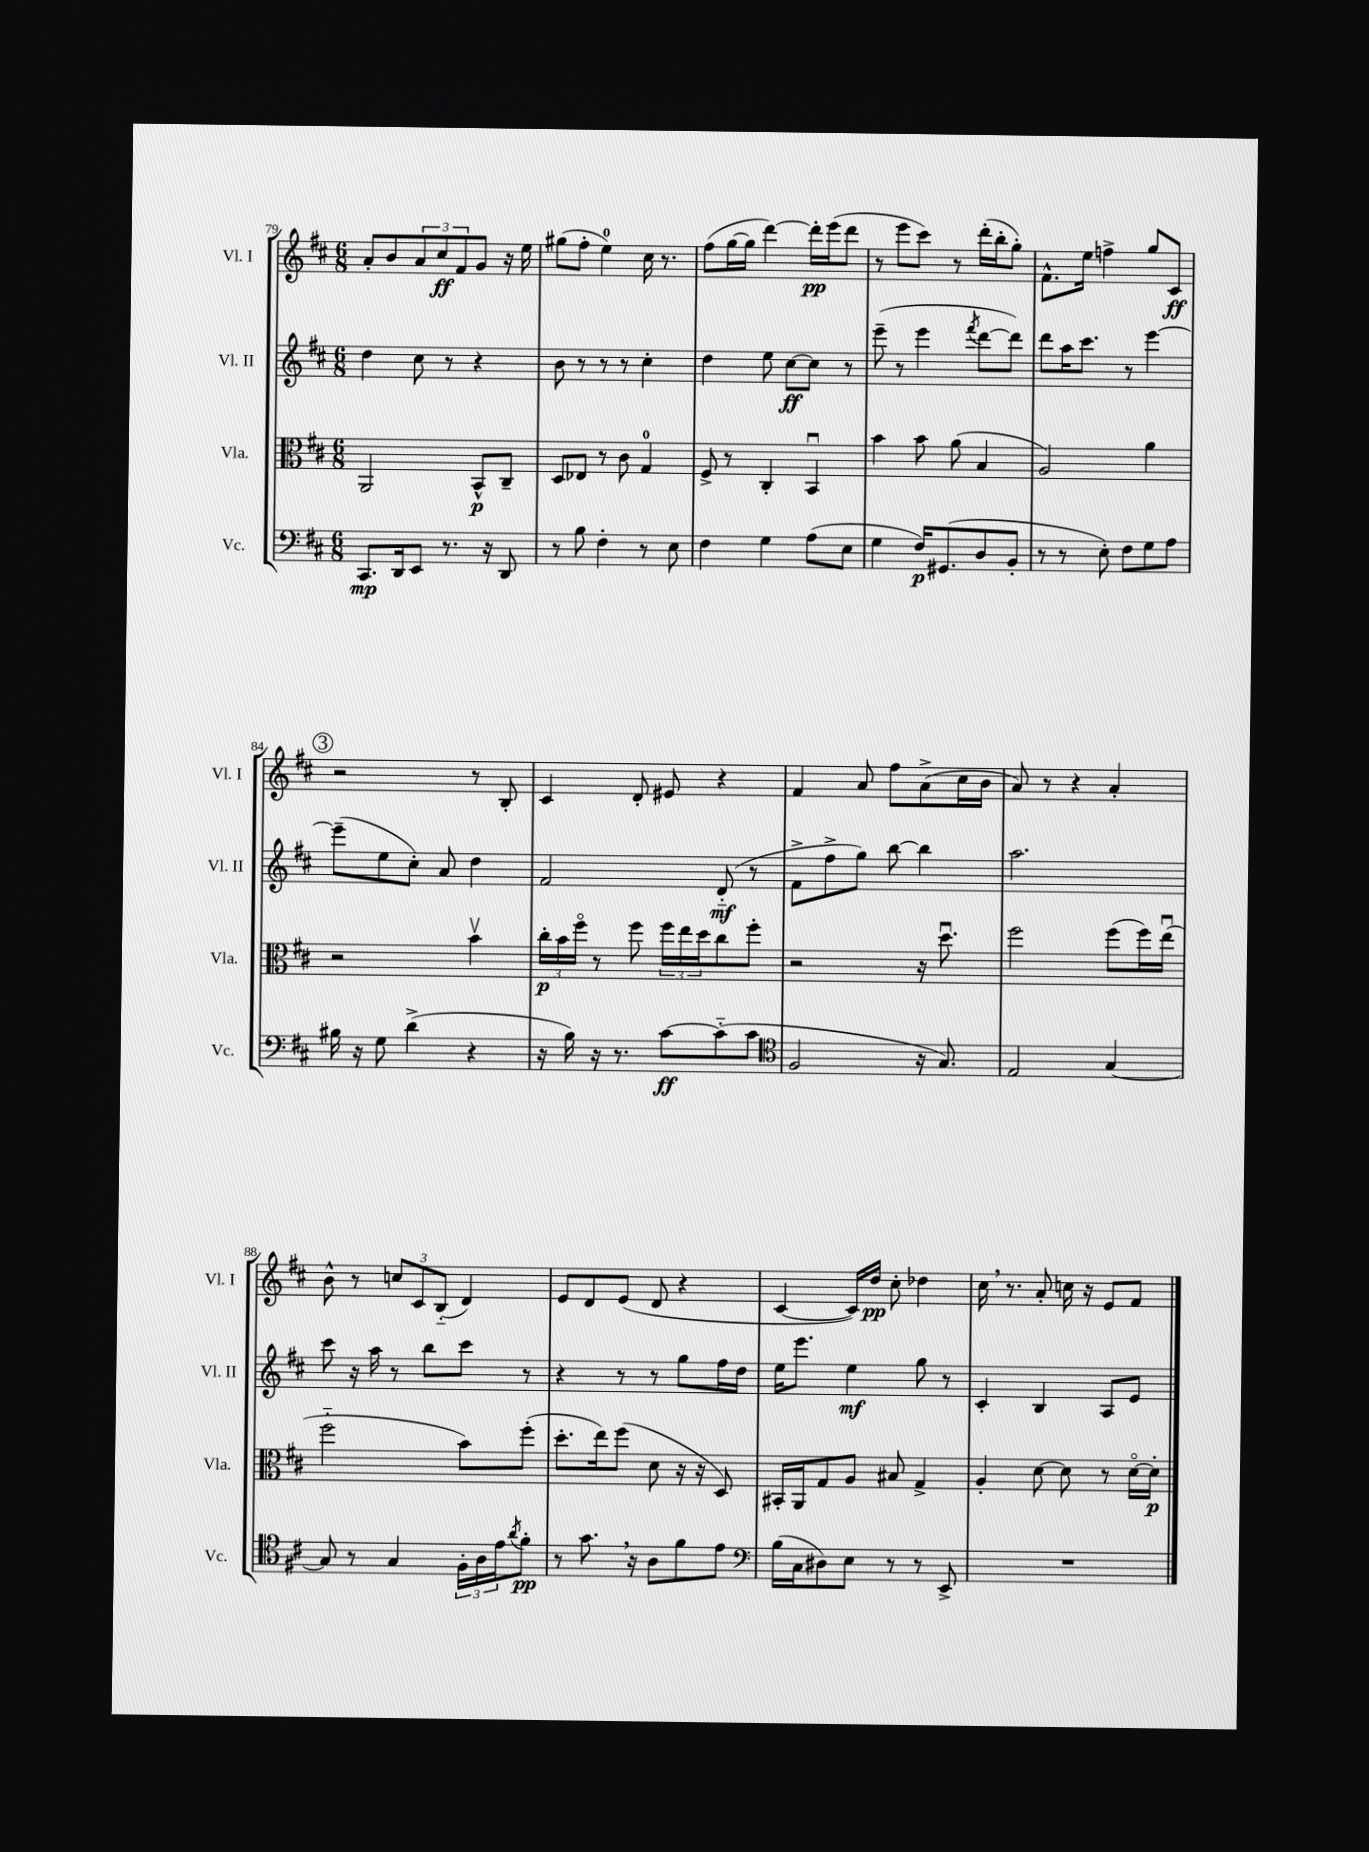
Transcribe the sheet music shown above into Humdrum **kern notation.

**kern	**dynam	**kern	**dynam	**kern	**dynam	**kern	**dynam
*part4	*part4	*part3	*part3	*part2	*part2	*part1	*part1
*staff4	*staff4	*staff3	*staff3	*staff2	*staff2	*staff1	*staff1
*I"Vc.	*	*I"Vla.	*	*I"Vl. II	*	*I"Vl. I	*
*I'Vc.	*	*I'Vla.	*	*I'Vl. II	*	*I'Vl. I	*
*clefF4	*	*clefC3	*	*clefG2	*	*clefG2	*
*k[f#c#]	*	*k[f#c#]	*	*k[f#c#]	*	*k[f#c#]	*
*M6/8	*	*M6/8	*	*M6/8	*	*M6/8	*
=79	=79	=79	=79	=79	=79	=79	=79
8.CC#/L	mp	2AA/	.	4dd\	.	8a'/L	.
.	.	.	.	.	.	8b/	.
16DD/k	.	.	.	.	.	.	.
8EE/J	.	.	.	8cc#\	.	12a/	.
.	.	.	.	.	.	12cc#/	ff
8.r	.	.	.	8r	.	.	.
.	.	.	.	.	.	12f#/	.
.	.	8BB^^/L	p	4r	.	8g/J	.
16r	.	.	.	.	.	.	.
8DD/	.	8C#~/J	.	.	.	16r	.
.	.	.	.	.	.	16ee\	.
=80	=80	=80	=80	=80	=80	=80	=80
8r	.	8D/L	.	8b\	.	(8gg#X\L	.
8B\	.	8E-X/J	.	8r	.	8ff#'\J	.
4F#'\	.	8r	.	8r	.	4ee\)	.
.	.	8c#\	.	8r	.	.	.
8r	.	4G/	.	4cc#'\	.	16cc#\	.
.	.	.	.	.	.	8.r	.
8E\	.	.	.	.	.	.	.
=81	=81	=81	=81	=81	=81	=81	=81
4F#\	.	8F#^/	.	4dd\	.	(8ff#\L	.
.	.	8r	.	.	.	[16gg\L	.
.	.	.	.	.	.	16gg\JJ]	.
4G\	.	4C#'/	.	8ee\	.	[4ddd\)	.
.	.	.	.	[8cc#\L	ff	.	.
(8A\L	.	4BBu/	.	8cc#\J]	.	16ddd'\LL]	pp
.	.	.	.	.	.	(16eee\J	.
8E\J	.	.	.	8r	.	8ddd\J	.
=82	=82	=82	=82	=82	=82	=82	=82
4G\	.	4b\	.	(8eee~\	.	8r	.
.	.	.	.	8r	.	8eee\L	.
16F#/KL)	p	8b\	.	4eee\	.	8ccc#\J)	.
(8.GG#X/	.	.	.	.	.	.	.
.	.	(8a\	.	.	.	8r	.
.	.	.	.	8qfff#/	.	.	.
8D/	.	4B/	.	[8ddd\L	.	(16ddd'\LL	.
.	.	.	.	.	.	16bb'\J	.
8BB'/J	.	.	.	8ddd\J])	.	8gg'\J)	.
=83	=83	=83	=83	=83	=83	=83	=83
8r	.	2A/)	.	8ddd\L	.	8.f#^^\L	.
8r	.	.	.	16aa\K	.	.	.
.	.	.	.	8.ccc#\J	.	16ee\Jk	.
8E'\)	.	.	.	.	.	4ffn^\	.
8F#\L	.	.	.	8r	.	.	.
8G\	.	4a\	.	[4eee\	.	8gg/L	.
8A\J	.	.	.	.	.	8c#/J	ff
!!LO:LB:g=z
!!LO:REH:place=s1:t=3
=84	=84	=84	=84	=84	=84	=84	=84
16B#X\	.	2r	.	(8eee~\L]	.	2r	.
16r	.	.	.	.	.	.	.
8G\	.	.	.	8ee\	.	.	.
(4d^\	.	.	.	8cc#'\J)	.	.	.
.	.	.	.	8a/	.	.	.
4r	.	4bv\	.	4dd\	.	8r	.
.	.	.	.	.	.	8B'/	.
=85	=85	=85	=85	=85	=85	=85	=85
16r	.	24cc#'\LL	p	2f#/	.	4c#/	.
.	.	24b\	.	.	.	.	.
16B\)	.	.	.	.	.	.	.
.	.	24ff#\JJ	.	.	.	.	.
16r	.	8r	.	.	.	.	.
8.r	.	.	.	.	.	.	.
.	.	8ff#\	.	.	.	8d'/	.
[8c#\L	ff	24ff#\LL	.	.	.	8e#X/	.
.	.	24ee\	.	.	.	.	.
.	.	24dd\J	.	.	.	.	.
(8c#\]	.	8cc#\	.	(8d/	mf	4r	.
8c#\J	.	8ff#'\J	.	8r	.	.	.
=86	=86	=86	=86	=86	=86	=86	=86
*clefC4	*	*	*	*	*	*	*
2F#/	.	2r	.	8f#^\L	.	4f#/	.
.	.	.	.	8ff#^\	.	.	.
.	.	.	.	8gg\J)	.	8a/	.
.	.	.	.	[8bb\	.	8ff#\L	.
16r	.	16r	.	4bb\]	.	(8a^\	.
8.G/)	.	8.ddu\	.	.	.	.	.
.	.	.	.	.	.	16cc#\L	.
.	.	.	.	.	.	16b\JJ	.
=87	=87	=87	=87	=87	=87	=87	=87
2E/	.	2ff#\	.	2.aa\	.	8a/)	.
.	.	.	.	.	.	8r	.
.	.	.	.	.	.	4r	.
[4G/	.	(8ff#\L	.	.	.	4a'/	.
.	.	16ff#\L)	.	.	.	.	.
.	.	(16eeu\JJ	.	.	.	.	.
!!LO:LB:g=z
=88	=88	=88	=88	=88	=88	=88	=88
8G/]	.	2ff#\	.	8ccc#\	.	8b^^\	.
8r	.	.	.	16r	.	8r	.
.	.	.	.	16aa\	.	.	.
4G/	.	.	.	8r	.	12ccn/L	.
.	.	.	.	.	.	12c#/	.
.	.	.	.	8bb\L	.	.	.
.	.	.	.	.	.	(12B/J	.
24F#'\LL	.	8b\L)	.	8ccc#\J	.	4d/)	.
24A\	.	.	.	.	.	.	.
24e\J	.	.	.	.	.	.	.
8qa/	.	.	.	.	.	.	.
8f#'\J	pp	(8ff#'\J	.	8r	.	.	.
=89	=89	=89	=89	=89	=89	=89	=89
8r	.	8.dd'\L	.	4r	.	8e/L	.
8.g,\	.	.	.	.	.	8d/	.
.	.	16ee\k)	.	.	.	.	.
.	.	(8ff#\J	.	8r	.	(8e/J	.
16r	.	.	.	.	.	.	.
8A\L	.	8d\	.	8r	.	8d/	.
8f#\	.	16r	.	8gg\L	.	4r	.
.	.	16r	.	.	.	.	.
8e\J	.	8D/)	.	16ff#\L	.	.	.
.	.	.	.	16dd\JJ	.	.	.
=90	=90	=90	=90	=90	=90	=90	=90
*clefF4	*	*	*	*	*	*	*
(16B\LL	.	16BB#X'/LL	.	16ee\KL	.	[4c#/	.
16C#\J	.	16AA/J	.	8.eee\J	.	.	.
8D#X\)	.	8G/	.	.	.	.	.
8E\J	.	8A/J	.	4ee\	mf	16c#/LL])	.
.	.	.	.	.	.	16dd/JJ	pp
8r	.	8B#X/	.	.	.	8cc#'\	.
8r	.	4G^/	.	8gg\	.	4dd-X\	.
8EE^/	.	.	.	8r	.	.	.
=91	=91	=91	=91	=91	=91	=91	=91
2.r	.	4A'/	.	4c#'/	.	16cc#,\	.
.	.	.	.	.	.	8.r	.
.	.	[8d\	.	4B/	.	8a'/	.
.	.	8d\]	.	.	.	16ccn\	.
.	.	.	.	.	.	16r	.
.	.	8r	.	8A/L	.	8e/L	.
.	.	[16d\LL	.	8e/J	.	8f#/J	.
.	.	16d'\JJ]	p	.	.	.	.
==	==	==	==	==	==	==	==
*-	*-	*-	*-	*-	*-	*-	*-
